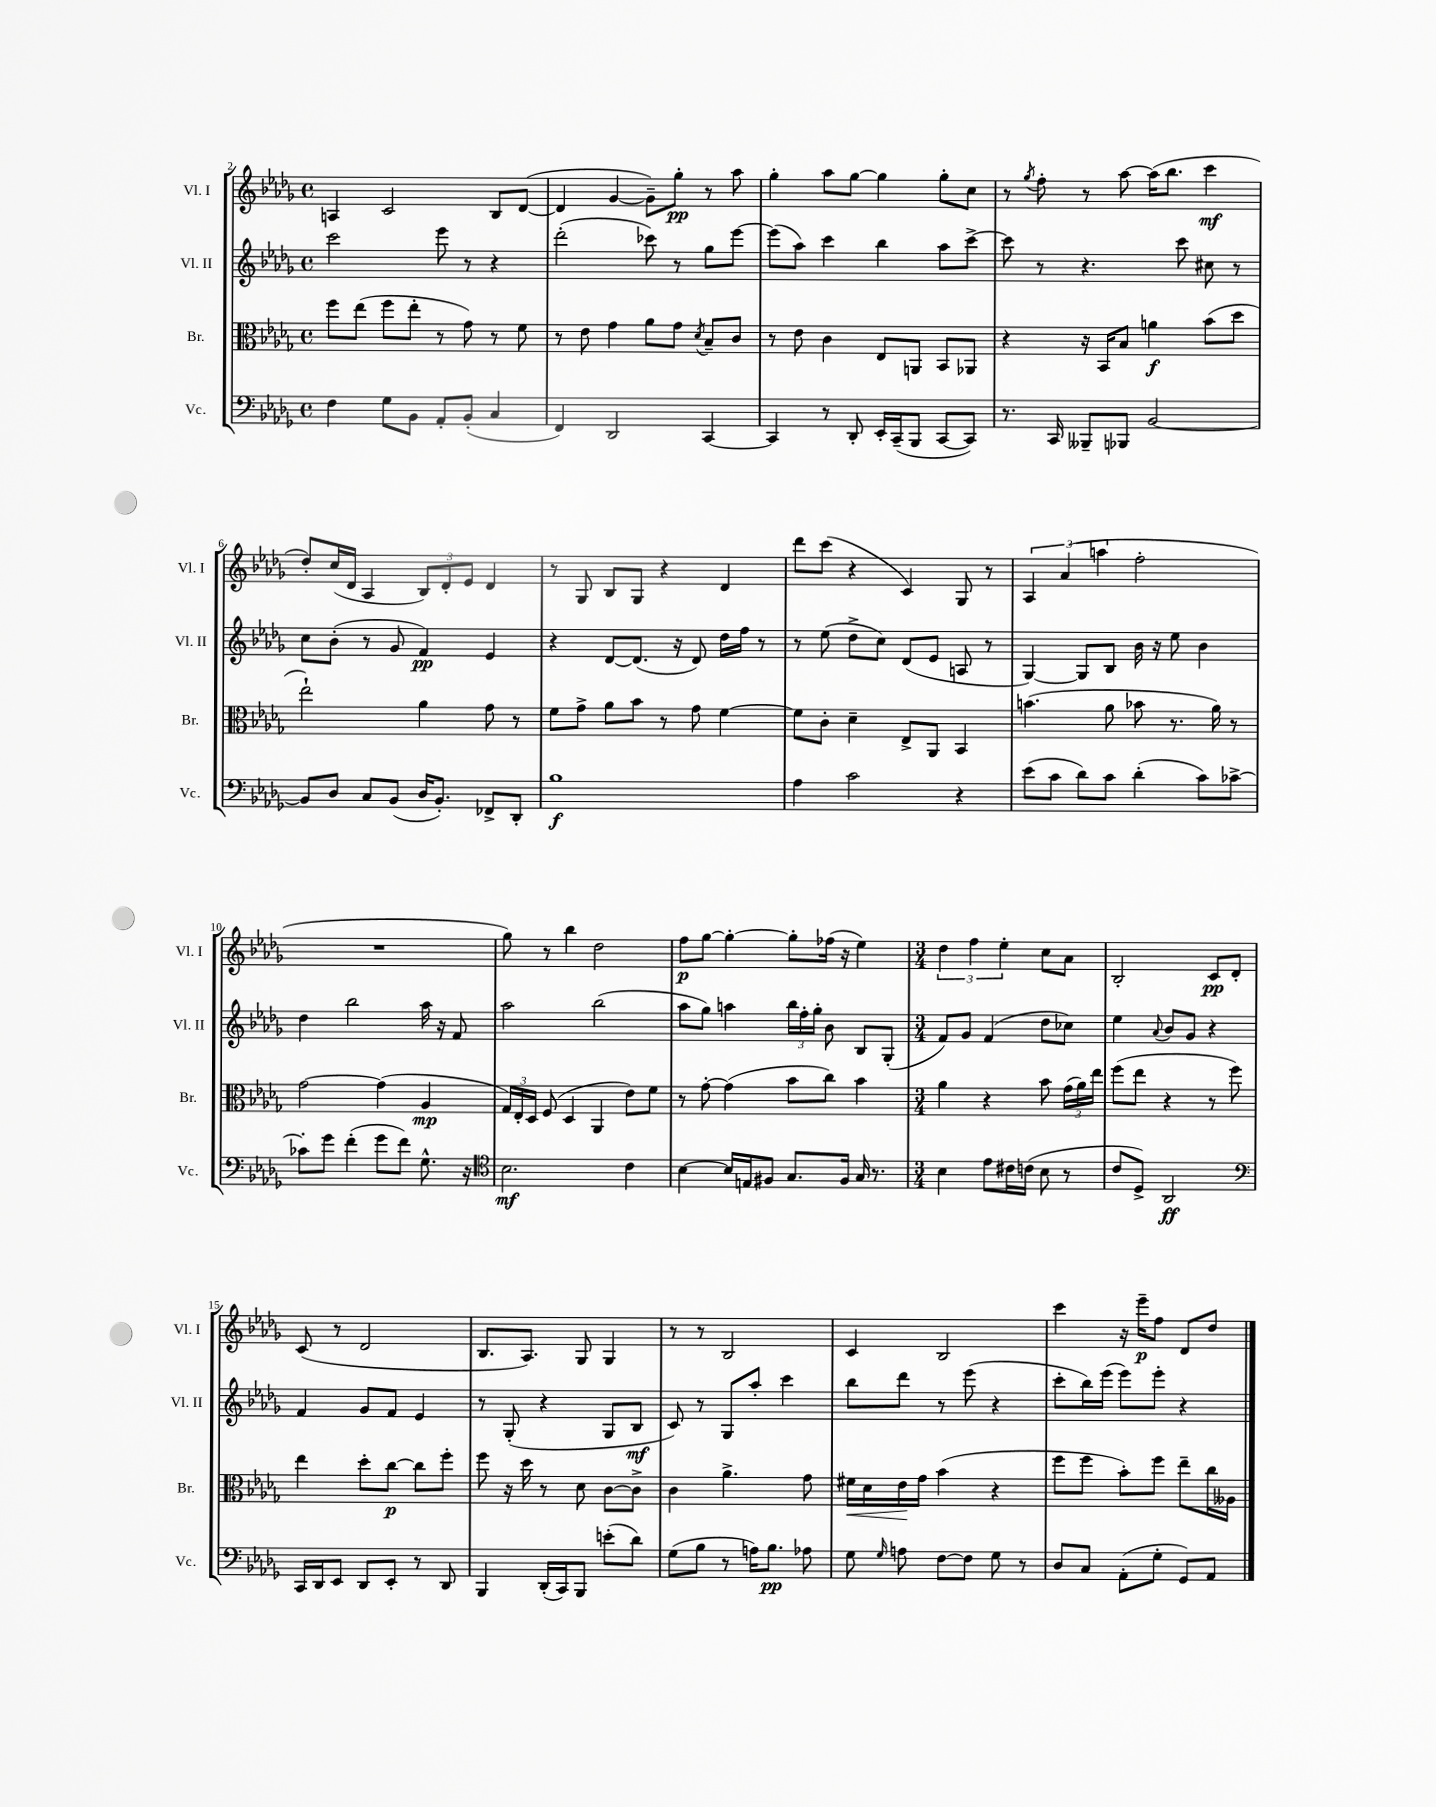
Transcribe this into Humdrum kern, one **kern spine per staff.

**kern	**dynam	**kern	**dynam	**kern	**dynam	**kern	**dynam
*part4	*part4	*part3	*part3	*part2	*part2	*part1	*part1
*staff4	*staff4	*staff3	*staff3	*staff2	*staff2	*staff1	*staff1
*I"Vc.	*	*I"Br.	*	*I"Vl. II	*	*I"Vl. I	*
*I'Vc.	*	*I'Br.	*	*I'Vl. II	*	*I'Vl. I	*
*clefF4	*	*clefC3	*	*clefG2	*	*clefG2	*
*k[b-e-a-d-g-]	*	*k[b-e-a-d-g-]	*	*k[b-e-a-d-g-]	*	*k[b-e-a-d-g-]	*
*M4/4	*	*M4/4	*	*M4/4	*	*M4/4	*
*met(c)	*	*met(c)	*	*met(c)	*	*met(c)	*
=2	=2	=2	=2	=2	=2	=2	=2
4F\	.	8ff\L	.	2ccc\	.	4An/	.
.	.	(8ee-\J	.	.	.	.	.
8G-\L	.	8ff\L	.	.	.	2c/	.
8BB-\J	.	8ee-'\J	.	.	.	.	.
8AA-'/L	.	8r	.	8eee-\	.	.	.
(8BB-'/J	.	8g-\)	.	8r	.	.	.
4C/	.	8r	.	4r	.	8B-/L	.
.	.	8f\	.	.	.	([8d-/J	.
=3	=3	=3	=3	=3	=3	=3	=3
4FF/)	.	8r	.	(2ddd-'\	.	4d-/]	.
.	.	8e-\	.	.	.	.	.
2DD-/	.	4g-\	.	.	.	[4g-/	.
.	.	8a-\L	.	8ccc-X\)	.	8g-~\L])	.
.	.	8g-\J	.	8r	.	8gg-'\J	pp
.	.	8qd-/	.	.	.	.	.
[4CC/	.	8B-~/L	.	8gg-\L	.	8r	.
.	.	8c/J	.	[8eee-\J	.	8aa-\	.
=4	=4	=4	=4	=4	=4	=4	=4
4CC/]	.	8r	.	(8eee-\L]	.	4gg-'\	.
.	.	8e-\	.	8aa-\J)	.	.	.
8r	.	4c\	.	4ccc\	.	8aa-\L	.
8DD-'/	.	.	.	.	.	[8gg-\J	.
16EE-'/LL	.	8E-/L	.	4bb-\	.	4gg-\]	.
(16CC~/J	.	.	.	.	.	.	.
8BBB-/J	.	8AAn/J	.	.	.	.	.
[8CC/L	.	8BB-/L	.	8aa-\L	.	8gg-'\L	.
8CC/J])	.	8AA-X/J	.	[8ccc^\J	.	8cc\J	.
=5	=5	=5	=5	=5	=5	=5	=5
8.r	.	4r	.	8ccc\]	.	8r	.
.	.	.	.	.	.	8qgg-/	.
.	.	.	.	8r	.	8ff'\	.
16CC/	.	.	.	.	.	.	.
8BBB--X~/L	.	16r	.	4.r	.	8r	.
.	.	16BB-/KL	.	.	.	.	.
8BBB-X/J	.	8B-/J	.	.	.	[8aa-\	.
[2BB-/	.	4an\	f	.	.	(16aa-\KL]	.
.	.	.	.	.	.	8.bb-\J	.
.	.	.	.	8ccc\	.	.	.
.	.	(8b-\L	.	8cc#X\	.	4ccc\	mf
.	.	8dd-\J	.	8r	.	.	.
!!LO:LB:g=z
=6	=6	=6	=6	=6	=6	=6	=6
8BB-/L]	.	2ee-`\)	.	8cc\L	.	8dd-'/L)	.
8D-/J	.	.	.	(8b-'\J	.	(16cc/L	.
.	.	.	.	.	.	16d-/JJ	.
8C/L	.	.	.	8r	.	4A-/	.
(8BB-/J	.	.	.	8g-/	.	.	.
16D-/KL	.	4a-\	.	4f/)	pp	12B-/L)	.
8.BB-'/J)	.	.	.	.	.	.	.
.	.	.	.	.	.	12d-'/	.
.	.	.	.	.	.	12e-/J	.
8FF-X^/L	.	8g-\	.	4e-/	.	4d-/	.
8DD-'/J	.	8r	.	.	.	.	.
=7	=7	=7	=7	=7	=7	=7	=7
1B-	f	8f\L	.	4r	.	8r	.
.	.	8g-^\J	.	.	.	8G-/	.
.	.	8a-\L	.	[8d-/L	.	8B-/L	.
.	.	8b-\J	.	(8.d-/J]	.	8G-/J	.
.	.	8r	.	.	.	4r	.
.	.	.	.	16r	.	.	.
.	.	8g-\	.	8d-/)	.	.	.
.	.	[4f\	.	16dd-\LL	.	4d-/	.
.	.	.	.	16ff\JJ	.	.	.
.	.	.	.	8r	.	.	.
=8	=8	=8	=8	=8	=8	=8	=8
4A-\	.	8f\L]	.	8r	.	8ddd-\L	.
.	.	8c'\J	.	(8ee-\	.	(8ccc\J	.
2c\	.	4d-~\	.	8dd-^\L	.	4r	.
.	.	.	.	8cc\J)	.	.	.
.	.	8E-^/L	.	(8d-/L	.	4c/)	.
.	.	8AA-/J	.	8e-/J	.	.	.
4r	.	4BB-/	.	8An/	.	8G-/	.
.	.	.	.	8r	.	8r	.
=9	=9	=9	=9	=9	=9	=9	=9
(8e-\L	.	(4.bn\	.	[4G-/)	.	6A-/	.
8c\J	.	.	.	.	.	.	.
.	.	.	.	.	.	(6a-/	.
8d-\L)	.	.	.	8G-/L]	.	.	.
.	.	.	.	.	.	6aan\	.
8c\J	.	8a-\	.	8B-/J	.	.	.
(4d-'\	.	8b-X\	.	16b-\	.	2ff'\	.
.	.	.	.	16r	.	.	.
.	.	8.r	.	8ee-\	.	.	.
8c\L)	.	.	.	4b-\	.	.	.
.	.	16a-\)	.	.	.	.	.
[8c-X^\J	.	8r	.	.	.	.	.
!!LO:LB:g=z
=10	=10	=10	=10	=10	=10	=10	=10
8c-X'\L]	.	[2g-\	.	4dd-\	.	1r	.
8g-\J	.	.	.	.	.	.	.
(4f'\	.	.	.	2bb-\	.	.	.
8g-\L	.	(4g-\]	.	.	.	.	.
8f\J)	.	.	.	.	.	.	.
8.G-^^\	.	4A-/	mp	16aa-\	.	.	.
.	.	.	.	16r	.	.	.
.	.	.	.	8f/	.	.	.
16r	.	.	.	.	.	.	.
=11	=11	=11	=11	=11	=11	=11	=11
*clefC4	*	*	*	*	*	*	*
2.B-\	mf	24G-/LL)	.	2aa-\	.	8gg-\)	.
.	.	24E-'/	.	.	.	.	.
.	.	24D-/JJ	.	.	.	.	.
.	.	(8F/	.	.	.	8r	.
.	.	4D-/	.	.	.	4bb-\	.
.	.	4AA-/	.	(2bb-\	.	2dd-\	.
4c\	.	8e-\L)	.	.	.	.	.
.	.	8f\J	.	.	.	.	.
=12	=12	=12	=12	=12	=12	=12	=12
[4B-\	.	8r	.	8aa-\L	.	8ff\L	p
.	.	[8g-'\	.	8gg-\J)	.	[8gg-\J	.
16B-/LL]	.	(4g-\]	.	4aan\	.	4gg-'\_	.
16En/J	.	.	.	.	.	.	.
8F#X/J	.	.	.	.	.	.	.
8.G-/L	.	8b-\L	.	24bb-\LL	.	8gg-'\L]	.
.	.	.	.	24ff'\	.	.	.
.	.	.	.	24gg-'\JJ	.	.	.
.	.	8cc\J)	.	8b-\	.	(16ff-X\Jk	.
16F#/Jk	.	.	.	.	.	16r	.
16G-/	.	4b-\	.	8B-/L	.	4ee-\)	.
8.r	.	.	.	.	.	.	.
.	.	.	.	(8G-'/J	.	.	.
=13	=13	=13	=13	=13	=13	=13	=13
*M3/4	*	*M3/4	*	*M3/4	*	*M3/4	*
4B-\	.	4a-\	.	8f/L)	.	6dd-\	.
.	.	.	.	8g-/J	.	.	.
.	.	.	.	.	.	6ff\	.
8e-\L	.	4r	.	(4f/	.	.	.
.	.	.	.	.	.	6ee-'\	.
16c#X\L	.	.	.	.	.	.	.
(16cn\JJ	.	.	.	.	.	.	.
8B-\	.	8b-\	.	8dd-\L	.	8cc\L	.
8r	.	(24g-\LL	.	8cc-X\J)	.	8a-\J	.
.	.	24a-\)	.	.	.	.	.
.	.	24ee-\JJ	.	.	.	.	.
=14	=14	=14	=14	=14	=14	=14	=14
8c/L	.	(8ff\L	.	4ee-\	.	2B-'/	.
8D-^/J)	.	8ee-\J	.	.	.	.	.
.	.	.	.	8qqa-/	.	.	.
2AA-/	ff	4r	.	8b-/L	.	.	.
.	.	.	.	8g-/J	.	.	.
.	.	8r	.	4r	.	8c/L	pp
.	.	8ff\)	.	.	.	8d-'/J	.
!!LO:LB:g=z
=15	=15	=15	=15	=15	=15	=15	=15
*clefF4	*	*	*	*	*	*	*
16CC/LL	.	4ee-\	.	4f/	.	(8c/	.
16DD-/J	.	.	.	.	.	.	.
8EE-/J	.	.	.	.	.	8r	.
8DD-/L	.	8dd-'\L	.	8g-/L	.	2d-/	.
8EE-'/J	.	[8cc\J	p	8f/J	.	.	.
8r	.	8cc\L]	.	4e-/	.	.	.
8DD-/	.	8ff'\J	.	.	.	.	.
=16	=16	=16	=16	=16	=16	=16	=16
4BBB-/	.	8ff\	.	8r	.	8.B-/L	.
.	.	16r	.	(8G-'/	.	.	.
.	.	16dd-\	.	.	.	8.A-/J)	.
(16DD-'/LL	.	8r	.	4r	.	.	.
16CC/J)	.	.	.	.	.	.	.
8BBB-/J	.	8d-\	.	.	.	8G-/	.
(8en'\L	.	[8c\L	.	8G-/L	.	4G-/	.
8d-\J)	.	8c^\J]	.	8B-/J	mf	.	.
=17	=17	=17	=17	=17	=17	=17	=17
(8G-\L	.	4c\	.	8c/)	.	8r	.
8B-\J	.	.	.	8r	.	8r	.
8r	.	4.a-^\	.	8G-/L	.	2B-/	.
16An\KL)	.	.	.	8aa-'/J	.	.	.
8.B-\J	pp	.	.	.	.	.	.
.	.	.	.	4ccc\	.	.	.
8A-X\	.	8g-\	.	.	.	.	.
=18	=18	=18	=18	=18	=18	=18	=18
!	!	!	!LO:HP:b	!	!	!	!
8G-\	.	16f#X\LL	<	8bb-\L	.	4c/	.
.	.	16d-\	.	.	.	.	.
16qqG-/	.	.	.	.	.	.	.
8An\	.	16e-\	.	8ddd-\J	.	.	.
.	.	16g-\JJ	[	.	.	.	.
[8F\L	.	(4b-\	.	8r	.	2B-/	.
8F\J]	.	.	.	(8eee-\	.	.	.
8G-\	.	4r	.	4r	.	.	.
8r	.	.	.	.	.	.	.
=19	=19	=19	=19	=19	=19	=19	=19
8D-/L	.	8ff\L	.	8ccc'\L	.	4ccc\	.
8C/J	.	8ff\J	.	16bb-\L)	.	.	.
.	.	.	.	(16eee-\JJ	.	.	.
(8AA-'\L	.	8b-'\L)	.	8eee-\L)	.	16r	.
.	.	.	.	.	.	16eee-~\KL	p
8G-'\J	.	8ff\J	.	8eee-'\J	.	8ff\J	.
8GG-/L)	.	8ee-~\L	.	4r	.	8d-/L	.
8AA-/J	.	16cc\L	.	.	.	8dd-/J	.
.	.	16A--X\JJ	.	.	.	.	.
==	==	==	==	==	==	==	==
*-	*-	*-	*-	*-	*-	*-	*-
